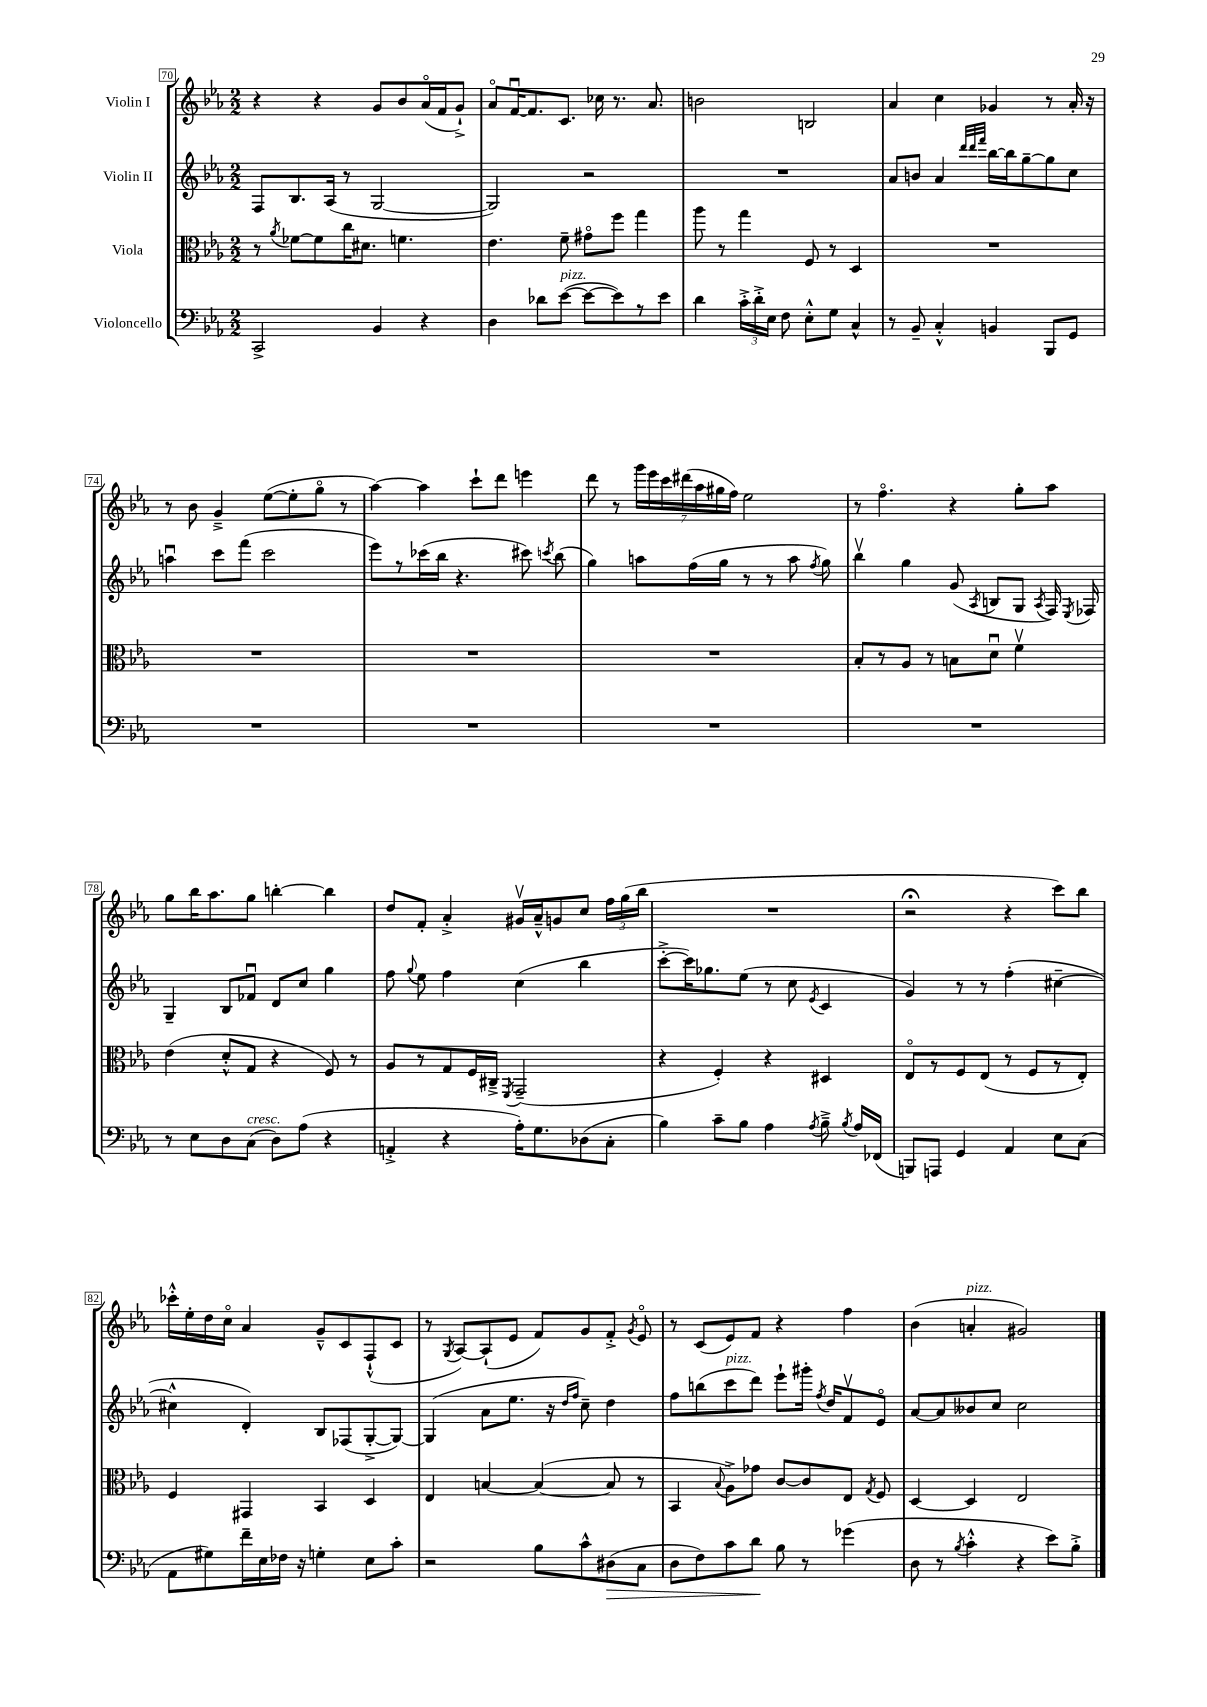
<<
\new StaffGroup <<
\new Staff = "s0" \with { instrumentName = "Violin I" } {
    \clef treble \key ees \major \numericTimeSignature \time 2/2
    \autoBeamOff r4 r4 g'8[ bes'8 aes'16\flageolet( f'16 g'8]-!->) |
    aes'8[\flageolet f'16~\downbow f'8. c'8.] ces''16 r8. aes'8. |
    b'2 b2 |
    aes'4 c''4 ges'4 r8 aes'16-. r16 |
    r8 bes'8 g'4---> ees''8[~( ees''8-. g''8]\flageolet r8 |
    aes''4~) aes''4 c'''8[-! d'''8] e'''4 |
    d'''8 r8 \tuplet 7/4 { g'''16[ ees'''16 c'''16 dis'''16( aes''16 gis''16 f''16]) } ees''2 |
    r8 f''4.\flageolet r4 g''8[-. aes''8] |
    g''8[ bes''16 aes''8. g''8] b''4~-. b''4 |
    d''8[ f'8]-. aes'4-.-> gis'16[\upbow aes'16---^ g'8 c''8] \tuplet 3/2 { f''16[ g''16( bes''16] } |
    R1 |
    r2\fermata r4 c'''8[) bes''8] |
    ces'''16[-.-^ ees''16-. d''16 c''16]\flageolet aes'4 g'8[---^ c'8 f8-!-^( c'8] |
    r8 \acciaccatura { g8 } aes8[~) aes8-!( ees'8] f'8[) g'8 f'8]-.-> \acciaccatura { g'8 } ees'8\flageolet |
    r8 c'8[( ees'8) f'8] r4 f''4 |
    bes'4( a'4-.^\markup { \italic "pizz." } gis'2) \bar "|." |
}
\new Staff = "s1" \with { instrumentName = "Violin II" } {
    \clef treble \key ees \major \numericTimeSignature \time 2/2
    \autoBeamOff f8[ bes8. aes16]( r8 g2~ |
    g2) r2 |
    R1 |
    aes'8[ b'8] aes'4 \grace { d'''32[ d'''32 f'''32] } bes''16[~ bes''16 g''8~-- g''8 c''8] |
    a''4\downbow c'''8[ f'''8]( c'''2 |
    ees'''8[) r8 ces'''16( bes''16] r4. cis'''8) \acciaccatura { c'''8 } bes''8( |
    g''4) a''8[ f''16( g''16] r8 r8 a''8 \acciaccatura { f''8 } g''8) |
    bes''4\upbow g''4 g'8( \acciaccatura { aes8 } b8[ g8] \acciaccatura { aes8 } f16) \acciaccatura { ees8 } fes16 |
    g4-- bes8[ fes'8]\downbow d'8[ c''8] g''4 |
    f''8 \appoggiatura { g''8 } ees''8 f''4 c''4( bes''4 |
    c'''8[~-.-> c'''16) ges''8. ees''8]( r8 c''8 \acciaccatura { ees'8 } c'4 |
    g'4) r8 r8 f''4-.( cis''4~-- |
    cis''4-^ d'4-.) bes8[ fes8( g8~-.-> g8]~) |
    g4( aes'8[ ees''8.] r16 \grace { d''16[ f''16] } c''8--) d''4 |
    f''8[ b''8( c'''8^\markup { \italic "pizz." } d'''8]) ees'''8[-! gis'''16]-. \acciaccatura { f''8 } d''16[ f'8\upbow ees'8]\flageolet |
    aes'8[~ aes'8 beses'8 c''8] c''2 \bar "|." |
}
\new Staff = "s2" \with { instrumentName = "Viola" } {
    \clef alto \key ees \major \numericTimeSignature \time 2/2
    \autoBeamOff r8 \acciaccatura { aes'8 } fes'8[~ fes'8 c''16 dis'8.] f'4. |
    ees'4. f'8-- gis'8[\flageolet f''8] g''4 |
    aes''8 r8 g''4 f8 r8 d4 |
    R1 |
    R1 |
    R1 |
    R1 |
    bes8[-. r8 aes8] r8 b8[ d'8]\downbow f'4\upbow |
    ees'4( d'8[-.-^ g8] r4 f8) r8 |
    aes8[ r8 g8 f16 cis16]---> \acciaccatura { f,8 } g,2--( |
    r4 f4-.) r4 dis4 |
    ees8[\flageolet r8 f8 ees8]( r8 f8[ r8 ees8]-.) |
    f4 gis,4 bes,4 d4 |
    ees4 b4~ b4~( b8 r8 |
    bes,4 \appoggiatura { bes8 } aes8[->) ges'8] c'8[~ c'8 ees8] \acciaccatura { g8 } f8 |
    d4~ d4 ees2 \bar "|." |
}
\new Staff = "s3" \with { instrumentName = "Violoncello" } {
    \clef bass \key ees \major \numericTimeSignature \time 2/2
    \autoBeamOff c,2-> bes,4 r4 |
    d4 des'8[ ees'8]~^\markup { \italic "pizz." }( ees'8[~ ees'8) r8 ees'8] |
    d'4 \tuplet 3/2 { c'16[-.-> d'16-.-> ees16] } f8 ees8[-.-^ g8] c4-^ |
    r8 bes,8-- c4-.-^ b,4 bes,,8[ g,8] |
    R1 |
    R1 |
    R1 |
    R1 |
    r8 ees8[ d8 c8]^\markup { \italic "cresc." }( d8[) aes8]( r4 |
    a,4-.-> r4 aes16[-.) g8. des8( c8]-. |
    bes4) c'8[-- bes8] aes4 \acciaccatura { aes8 } bes8---> \acciaccatura { bes8 } aes16[ fes,16]( |
    b,,8[) a,,8] g,4 aes,4 ees8[ c8]( |
    aes,8[ gis8) f'16-- ees16 fes16] r16 g4-. ees8[ c'8]-. |
    r2 bes8[ c'8-^ dis8\>( c8] |
    d8[ f8) c'8 d'8]\! bes8 r8 ges'4( |
    d8 r8 \acciaccatura { bes8 } c'4-.-^ r4 ees'8[) bes8]-.-> \bar "|." |
}
>>
>>
\layout { \context { \Score currentBarNumber = #70 \override BarNumber.stencil = #(make-stencil-boxer 0.1 0.3 ly:text-interface::print) } }
